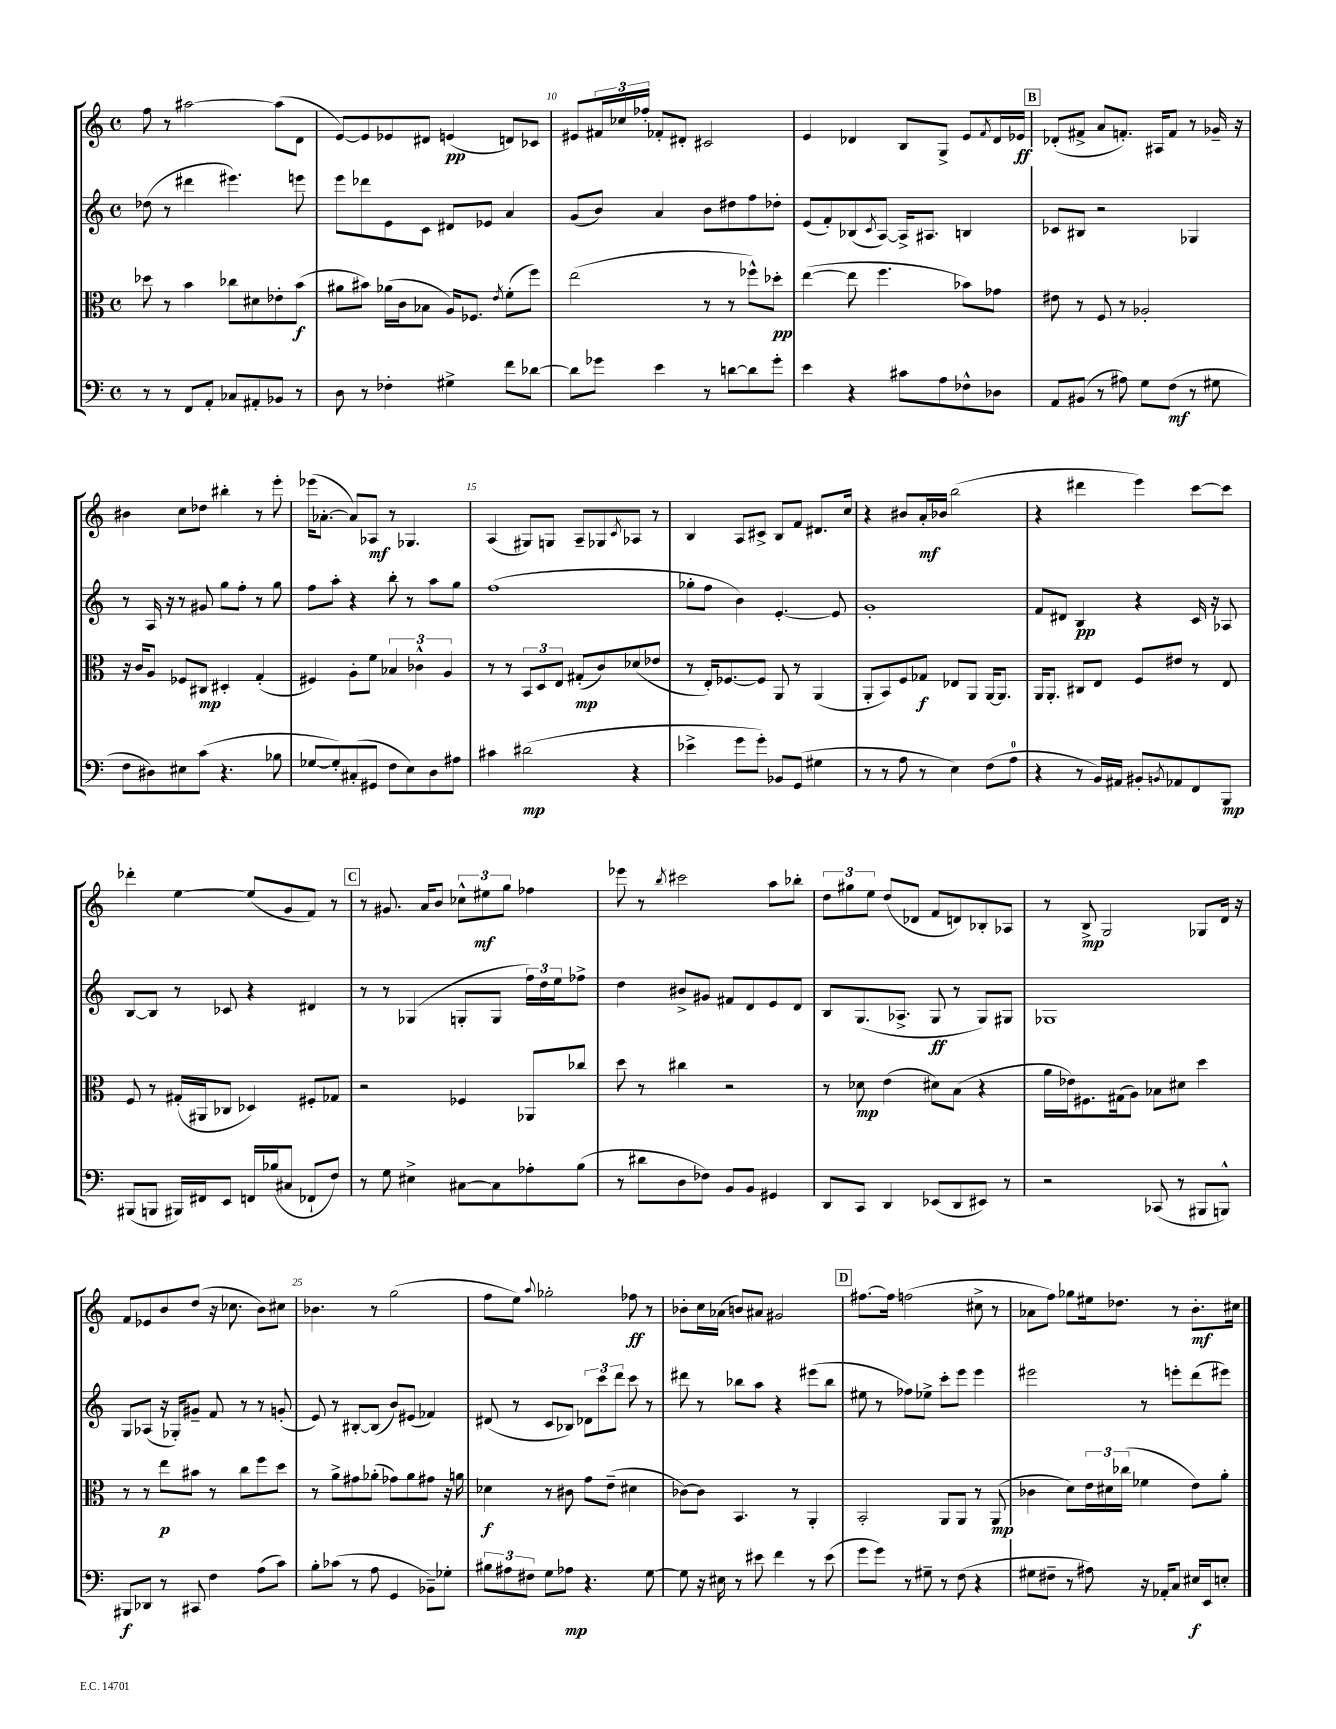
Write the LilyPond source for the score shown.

<<
\new StaffGroup <<
\new Staff = "s0" {
    \clef treble \key c \major \defaultTimeSignature \time 4/4
    f''8 r8 ais''2~ ais''8( d'8 |
    e'8~) e'8 ees'8 dis'8 e'4\pp( d'8) ces'8 |
    eis'8 \tuplet 3/2 { fis'16 ces''16 fes''16-. } fes'8-. dis'8-. cis'2 |
    e'4 des'4 b8 g8-> e'8 \acciaccatura { f'8 } des'16 ees'16\ff |
    \mark \markup { \box "B" } des'8-.( fis'8-> a'8 f'8.-.) ais16 f'8 r8 ges'16-- r16 |
    bis'4 c''8 des''8 bis''4-. r8 e'''8-. |
    ees'''16( aes'8.~-. aes'8) aes8\mf r8 ges4. |
    a4( gis8) g8 a8-- ges8 \acciaccatura { c'8 } aes8 r8 |
    b4 a8 cis'8-> b8 f'8 dis'8. c''16 |
    r4 bis'8 a'16-.\mf bes'16 b''2( |
    r4 dis'''4 e'''4) c'''8~ c'''8 |
    des'''4-. e''4~ e''8( g'8 f'8) r8 |
    \mark \markup { \box "C" } r8 gis'8. a'16 b'8 \tuplet 3/2 { ces''8-^ eis''8\mf g''8 } fes''4 |
    ees'''8 r8 \acciaccatura { b''8 } cis'''2 a''8 bes''8-. |
    \tuplet 3/2 { d''8 gis''8 e''8 } d''8( des'8 f'8 d'8) bes8-. aes8 |
    r8 b8->\mp g2 ges8 d'16 r16 |
    f'8 ees'8 b'8 d''8( r16 ces''8. b'8) cis''8 |
    bes'4. r8 g''2( |
    f''8 e''8) \appoggiatura { a''8 } ges''2-. fes''8\ff r8 |
    bes'8-. c''16 aes'16( b'8) ais'8 gis'2 |
    \mark \markup { \box "D" } fis''8.~ fis''16 f''2( cis''8-> r8 |
    aes'8 f''8) ges''8 eis''16 des''8. r8 b'8.-.\mf cis''16 \bar "|." |
}
\new Staff = "s1" {
    \clef treble \key c \major \defaultTimeSignature \time 4/4
    des''8( r8 dis'''4 eis'''4.) e'''8 |
    e'''8 des'''8 e'8 c'8 dis'8 ees'8 a'4 |
    g'8( b'8) a'4 b'8 dis''8 f''8 des''8-. |
    e'8( f'8-.) bes8( \acciaccatura { c'8 } a8~) a16-> ais8. b4 |
    \mark \markup { \box "B" } ces'8 bis8 r2 ges4 |
    r8 a16 r16 r8 gis'8 g''8 f''8-. r8 g''8 |
    f''8 a''8-. r4 b''8-. r8 a''8 g''8 |
    f''1( |
    ges''8-. f''8 b'4) e'4.~-. e'8 |
    g'1-. |
    f'8 dis'8 b4\pp r4 c'16 r16 aes8 |
    b8~ b8 r8 ces'8 r4 dis'4 |
    \mark \markup { \box "C" } r8 r8 ges4( g8-. g8 \tuplet 3/2 { f''16) d''16 e''16 } fes''8-> |
    d''4 bis'8-> gis'8 fis'8 d'8 e'8 d'8 |
    b8 g8.( aes8.-> g8\ff r8 g8) gis8 |
    ges1 |
    g8 aes8( r16 ges16-.) gis'8-- f'8 r8 r8 g'8-.( |
    e'8) r8 bis8~-. bis8( b'8) eis'8( fes'4) |
    dis'8( r8 c'8 bes8) \tuplet 3/2 { des'8 c'''8 d'''8 } c'''8 r8 |
    dis'''8 r8 bes''8 a''8 r4 eis'''8( bes''8 |
    \mark \markup { \box "D" } eis''8 r8 fes''8) ees''8-> c'''8-. e'''8 e'''4 |
    eis'''2 r8 e'''8-. d'''8( eis'''8) \bar "|." |
}
\new Staff = "s2" {
    \clef alto \key c \major \defaultTimeSignature \time 4/4
    des''8 r8 b'4 ces''8 dis'8 ees'8-. b'8\f( |
    ais'8 bis'8) aes'16( c'16 bes8 a16) fes8. \acciaccatura { e'8 } f'8-.( f''8) |
    e''2( r8 r8 fes''8-^) des''8-.\pp |
    e''4~( e''8 f''4. bes'8) ges'8 |
    \mark \markup { \box "B" } eis'8 r8 f8 r8 aes2-. |
    r16 c'16 a8 fes8 cis8\mp dis4-. g4-.( |
    fis4) a8-. f'8 \tuplet 3/2 { bes4 ces'4-^ a4 } |
    r8 r8 \tuplet 3/2 { b,8 d8 e8 } gis8-.\mp( c'8) des'8( ees'8 |
    r8 e16-.) fes8.~ fes8 a,8 r8 a,4( |
    a,8-. b,8) f8 ges8\f ees8 a,8 a,16~ a,8. |
    a,16 a,8.-. cis8 e8 f8 eis'8 r8 e8 |
    f8 r8 gis16-.( ais,16 ces8 des4) fis8-. ges8 |
    \mark \markup { \box "C" } r2 fes4 aes,8 ces''8 |
    d''8 r8 cis''4 r2 |
    r8 des'8\mp e'4( dis'8) b8( r4 |
    a'16 ees'16) fis8. gis16( a8) bes8 dis'8 d''4 |
    r8 r8 e''8\p bis'8 r8 c''8 f''8 d''8 |
    r8 a'8-> gis'8 aes'8-.( ges'8) aes'8 gis'8 r16 a'16 |
    des'4\f r8 cis'8 g'8 e'8--( dis'4 |
    ces'8~) ces'8 b,4. r8 a,4-. |
    \mark \markup { \box "D" } b,2-. a,8 a,8 r8 a,8\mp( |
    ces'4 d'8) \tuplet 3/2 { e'16 dis'16 ces''16( } fes'4 e'8) a'8-. \bar "|." |
}
\new Staff = "s3" {
    \clef bass \key c \major \defaultTimeSignature \time 4/4
    r8 r8 f,8 a,8-. ces8 ais,8-. bes,8 r8 |
    d8 r8 fes4-. gis4-> f'8 des'8~ |
    des'8 ges'8 e'4 r8 d'8~ d'8 ges'8-. |
    e'4 r4 cis'8 a8 fes8-^ des8 |
    \mark \markup { \box "B" } a,8 bis,8( r8 ais8) g8 f8\mf( r8 gis8 |
    f8 dis8) eis8 c'8( r4. bes8 |
    ges8~ ges8-.) cis8-.( gis,8 f8 e8) d8 ais8 |
    cis'4 dis'2\mp( r4 |
    ees'4-> g'8 g'8-.) bes,8 g,8( gis4 |
    r8 r8 a8 r8 e4) f8( a8-0 |
    r4 r8 b,16) ais,16 bis,8-. \acciaccatura { b,8 } aes,8 f,8 b,,8\mp |
    bis,,8( b,,8 bis,,16) fis,16 e,8 f,16 bes16( cis8 fes,8-! f8) |
    \mark \markup { \box "C" } r8 g8 eis4-> cis8~ cis8 aes8-. b8( |
    r8 dis'8 d8 fes8) b,8 b,8 gis,4 |
    d,8 c,8 d,4 ees,8( d,8 eis,8) r8 |
    r2 ces,8( r8 bis,,8 b,,8-^) |
    bis,,8\f des,8 r8 cis,8 f4 a8( c'8) |
    b8-. ces'8( r8 a8 g,4 bes,8--) ges8-. |
    \tuplet 3/2 { bis8 ais8 fis8 } g8 aes8\mp r4. g8~ |
    g8 r16 eis16 r8 eis'8 f'4 r8 eis'8( |
    \mark \markup { \box "D" } g'8 g'8) r8 gis8-- r8 f8( r4 |
    gis8 fis8-- r8 ais8) r16 aes,16-. c8 eis16\f e,16 e8-. \bar "|." |
}
>>
>>
\layout { \context { \Score currentBarNumber = #8 \override BarNumber.break-visibility = ##(#f #t #t) barNumberVisibility = #(every-nth-bar-number-visible 5) } }
